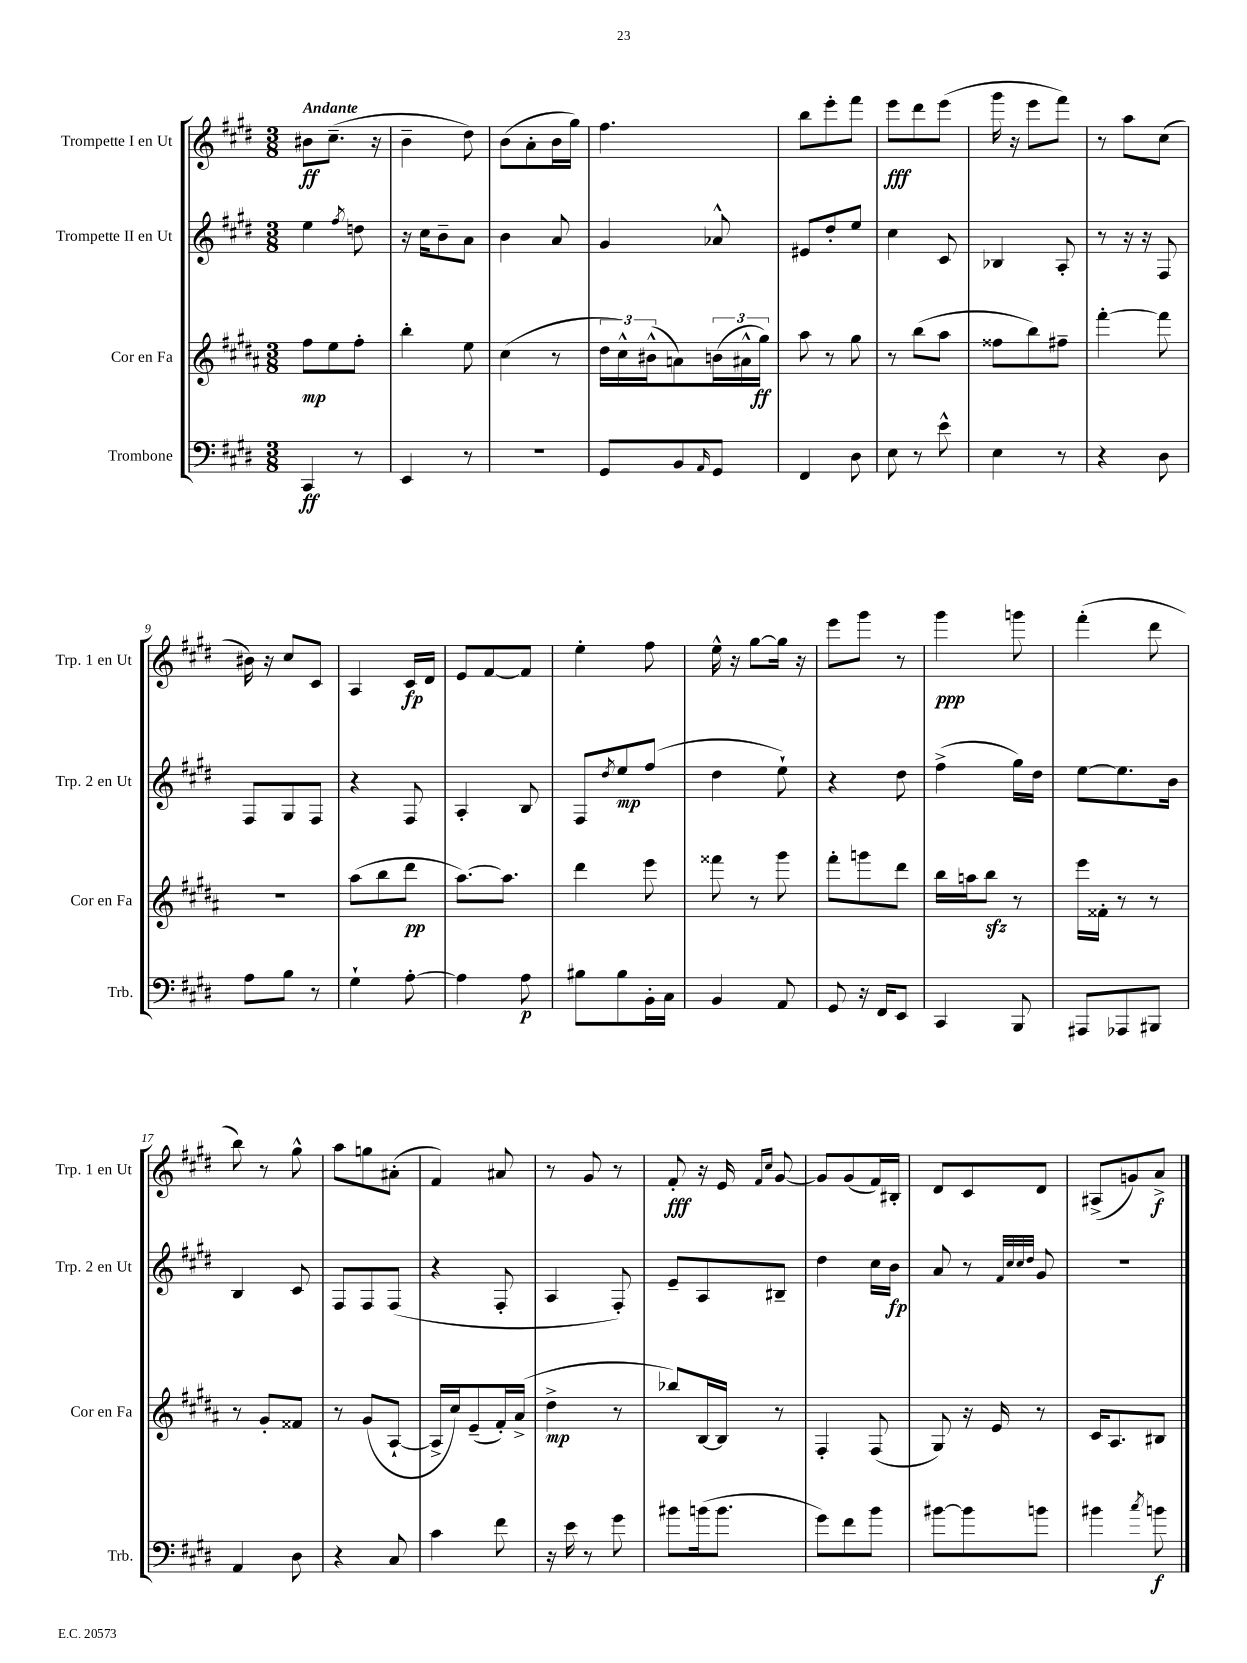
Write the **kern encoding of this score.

**kern	**kern	**kern	**kern
*staff4	*staff3	*staff2	*staff1
*clefF4	*clefG2	*clefG2	*clefG2
*k[f#c#g#d#]	*k[f#c#g#d#a#]	*k[f#c#g#d#]	*k[f#c#g#d#]
*M3/8	*M3/8	*M3/8	*M3/8
4CC#	8ff#	4ee	8b#
.	8ee	.	(8.cc#~
.	.	8qff#	.
8r	8ff#'	8dd	.
.	.	.	16r
=	=	=	=
4EE	4bb'	16r	4b~
.	.	16cc#	.
.	.	8b~	.
8r	8ee	8a	8dd#)
=	=	=	=
4.r	(4cc#	4b	(8b
.	.	.	8a'
.	8r	8a	16b
.	.	.	16gg#)
=	=	=	=
8GG#	24dd#	4g#	4.ff#
.	24cc#^^)	.	.
.	(24b#^^	.	.
8BB	8a)	.	.
16qqAA	.	.	.
8GG#	(24b	8a-^^	.
.	24a#^^	.	.
.	24gg#)	.	.
=	=	=	=
4FF#	8aa#	8e#	8bb
.	8r	8dd#'	8eee'
8D#	8gg#	8ee	8fff#
=	=	=	=
8E	8r	4cc#	8eee
8r	(8bb	.	8ddd#
8e^^	8aa#	8c#	(8eee
=	=	=	=
4E	8ff##	4B-	16ggg#
.	.	.	16r
.	8bb)	.	8eee
8r	8ff#~	8A'	8fff#)
=	=	=	=
4r	[4fff#'	8r	8r
.	.	16r	8aa
.	.	16r	.
8D#	8fff#]	8F#	(8cc#
=	=	=	=
8A	4.r	8F#	16b#)
.	.	.	16r
8B	.	8G#	8cc#
8r	.	8F#	8c#
=	=	=	=
4G#`	(8aa#	4r	4A
.	8bb	.	.
[8A'	8ddd#	8F#	16c#
.	.	.	16d#
=	=	=	=
4A]	[8.aa#)	4A'	8e
.	.	.	[8f#
.	8.aa#]	.	.
8A	.	8B	8f#]
=	=	=	=
8B#	4ddd#	8F#	4ee'
.	.	8qdd#	.
8B#	.	8ee	.
16BB'	8eee	(8ff#	8ff#
16C#	.	.	.
=	=	=	=
4BB	8fff##	4dd#	16ee^^
.	.	.	16r
.	8r	.	[8gg#
8AA	8ggg#	8ee`)	16gg#]
.	.	.	16r
=	=	=	=
8GG#	8fff#'	4r	8eee
16r	8ggg	.	8ggg#
16FF#	.	.	.
8EE	8ddd#	8dd#	8r
=	=	=	=
4CC#	16bb	(4ff#^	4ggg#
.	16aa	.	.
.	8bb	.	.
8BBB	8r	16gg#)	8ggg
.	.	16dd#	.
=	=	=	=
8AAA#	16eee	[8ee	(4fff#'
.	16f##'	.	.
8AAA-	8r	8.ee]	.
8BBB#	8r	.	8ddd#
.	.	16b	.
=	=	=	=
4AA	8r	4B	8bb)
.	8g#'	.	8r
8D#	8f##	8c#	8gg#^^
=	=	=	=
4r	8r	8F#	8aa
.	(8g#	8F#	8gg
8C#	[8A#`	(8F#	(8a#'
=	=	=	=
4c#	16A#^]	4r	4f#)
.	16cc#)	.	.
.	(8e~	.	.
8f#	16f#')	8F#'	8a#
.	(16a#^	.	.
=	=	=	=
16r	4dd#^	4A	8r
16e	.	.	.
8r	.	.	8g#
8g#	8r	8F#')	8r
=	=	=	=
8b#	8bb-)	8e~	8f#'
(16b	[16B	8A	16r
8.b	16B]	.	16e
.	.	.	16qqf#
.	.	.	16qqcc#
.	8r	8B#~	[8g#
=	=	=	=
8g#)	4F#'	4dd#	8g#]
8f#	.	.	(8g#
8b	(8F#	16cc#	16f#)
.	.	16b	16B#'
=	=	=	=
[8b#	8G#)	8a	8d#
8b#]	16r	8r	8c#
.	16e	.	.
.	.	32qqf#	.
.	.	32qqcc#	.
.	.	32qqcc#	.
.	.	32qqdd#	.
8b	8r	8g#	8d#
=	=	=	=
4b#	16c#	4.r	(8A#^
.	8.A#	.	.
.	.	.	8g)
8qcc#	.	.	.
8b	8B#	.	8a^
==	==	==	==
*-	*-	*-	*-
